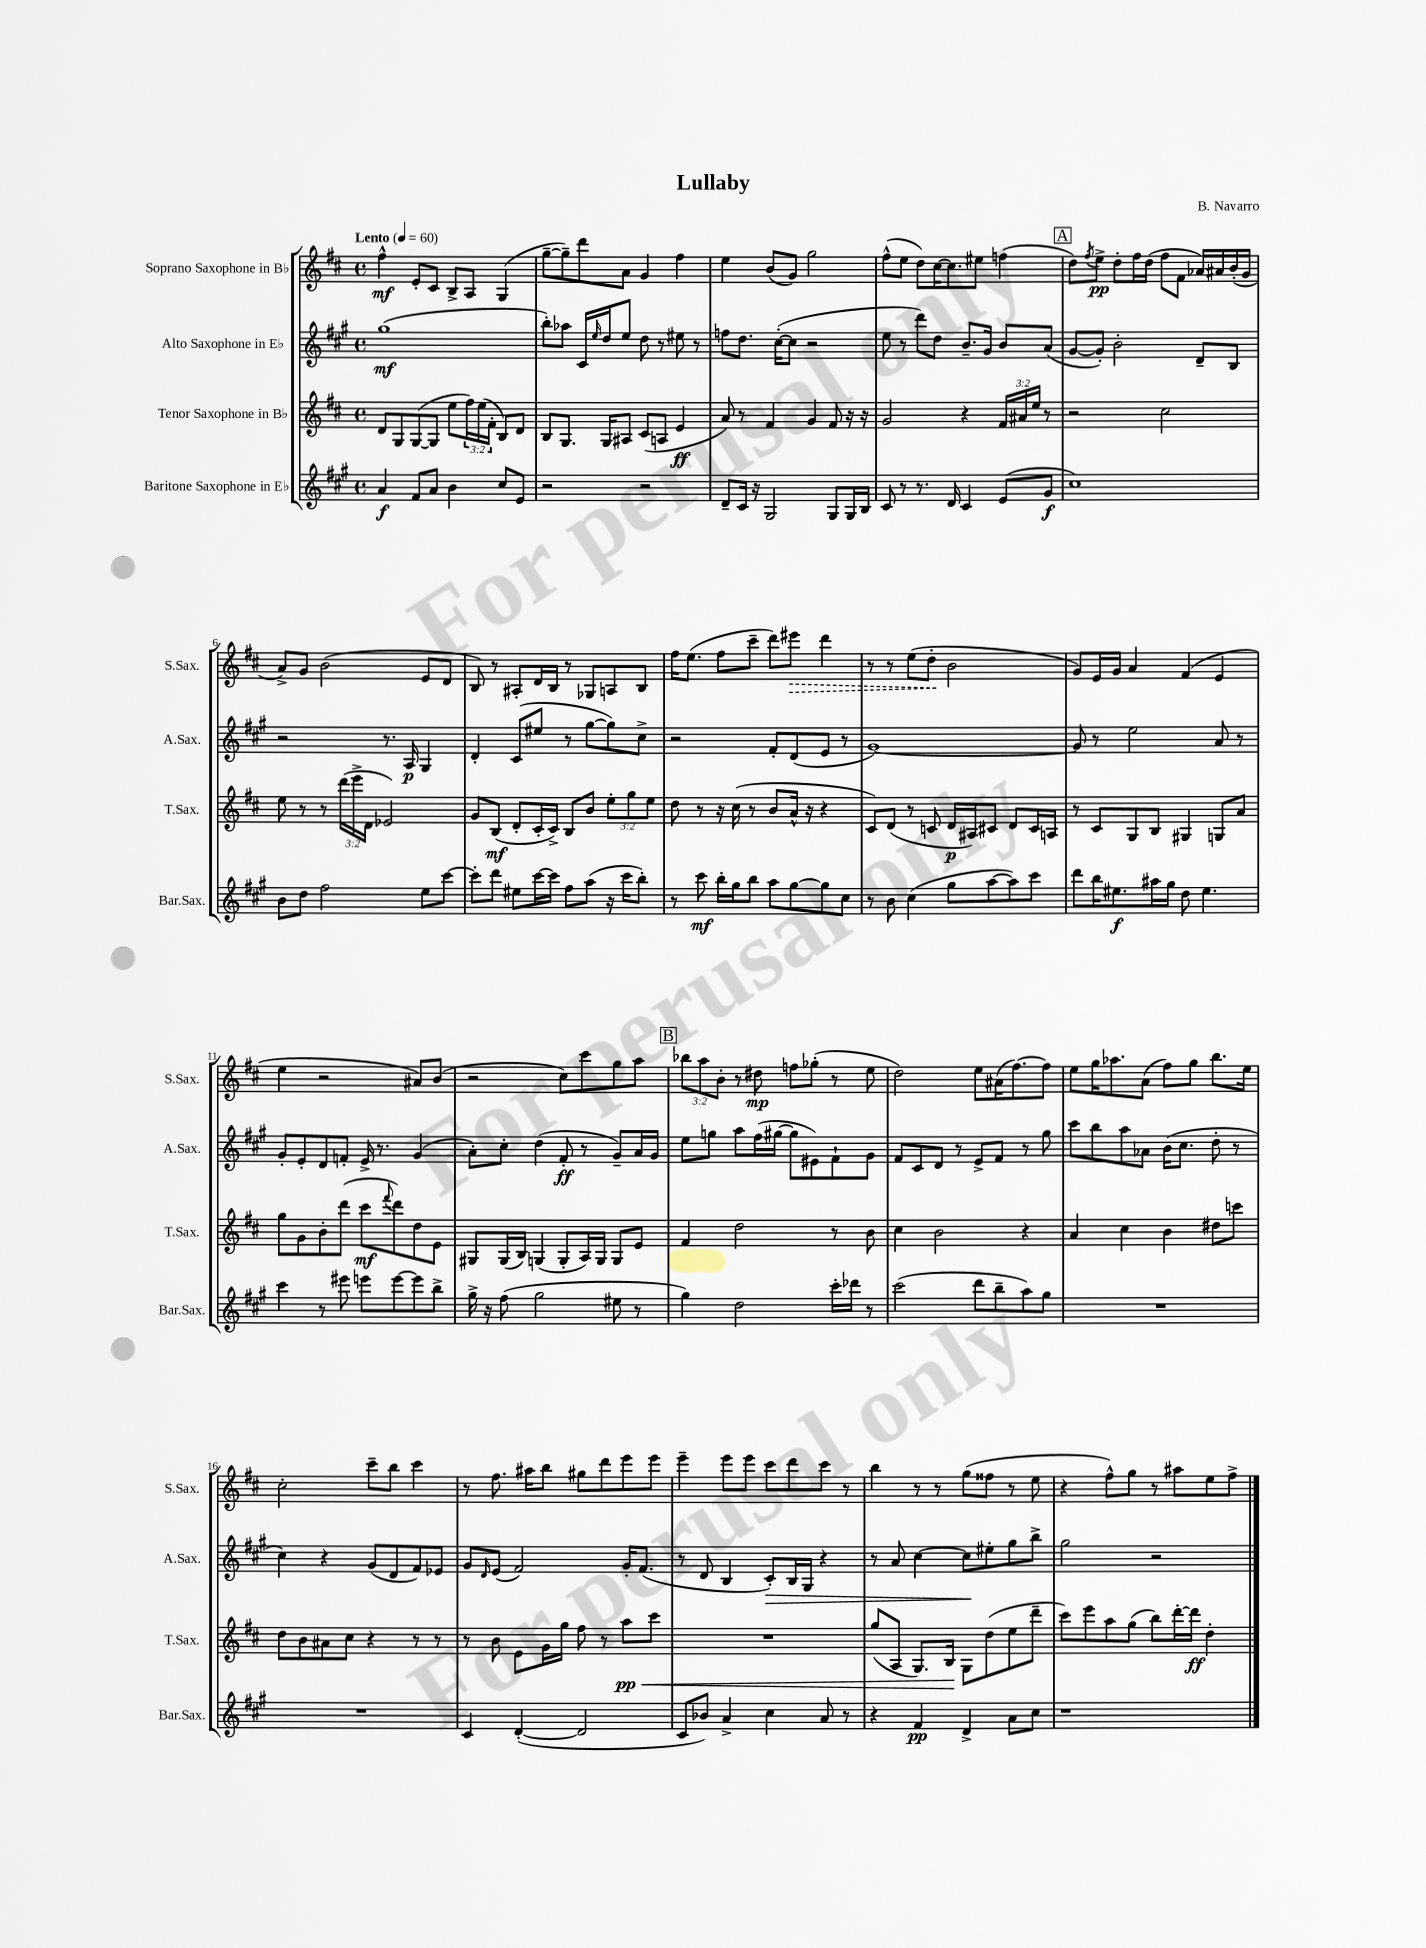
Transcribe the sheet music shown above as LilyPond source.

\header { title = "Lullaby" composer = "B. Navarro" }
<<
\new StaffGroup <<
\new Staff = "s0" \with { instrumentName = "Soprano Saxophone in Bb" shortInstrumentName = "S.Sax." } {
    \clef treble \key d \major \defaultTimeSignature \time 4/4 \override Staff.TupletNumber.text = #tuplet-number::calc-fraction-text \tempo "Lento" 4 = 60
    fis''4-^\mf e'8-. cis'8 b8-> a8 g4( |
    g''8~-- g''8--) d'''8 a'8 g'4 fis''4 |
    e''4 b'8( g'8) g''2 |
    fis''8-^( e''8 d''8) cis''16~ cis''8. eis''8 f''4( |
    \mark \markup { \box "A" } d''8) \acciaccatura { fis''8 } e''8->\pp d''8-. fis''16 d''16( fis''8 fis'8 aes'16) ais'16 b'16-.( g'16 |
    a'8->) g'8 b'2( e'8 d'8 |
    b8) r8 ais8-. d'16 b16 r8 ges8 a8 b8 |
    fis''16 e''8.( fis''8 cis'''8-- d'''8) \once \override Hairpin.style = #'dashed-line eis'''8\> d'''4 |
    r8 r8 e''8( d''8-.\! b'2 |
    g'8) e'16 g'16 a'4 fis'4( e'4 |
    e''4 r2 ais'8) b'8( |
    r2 cis''8) cis'''8 g''8 a''8 |
    \mark \markup { \box "B" } \tuplet 3/2 { bes''8 a''8 b'8-. } r8 dis''8\mp f''8 ges''8-.( r8 e''8 |
    d''2) e''8 ais'16( fis''8.~) fis''8 |
    e''8 g''16 aes''8. a'8( fis''8) g''8 b''8. e''16 |
    cis''2-. cis'''8-- b''8 cis'''4 |
    r8 fis''8. ais''16 b''8 gis''8 d'''8 e'''8 e'''8 |
    e'''4-- e'''8 e'''8 cis'''8 d'''8 cis'''8 r8 |
    b''4 r8 r8 g''8( fisis''8 r8 e''8 |
    r4 fis''8-^) g''8 r8 ais''8 e''8 fis''8-> \bar "|." |
}
\new Staff = "s1" \with { instrumentName = "Alto Saxophone in Eb" shortInstrumentName = "A.Sax." } {
    \clef treble \key a \major \defaultTimeSignature \time 4/4
    gis''1\mf( |
    b''8-.) aes''8 cis'16 \grace { e''16 } d''16 e''8 d''8 r8 eis''8 r8 |
    f''8 d''8. cis''16~-.( cis''8 r2 |
    e''8 r8 d'''8) d''8 b'8.-- gis'16 b'8 a'8( |
    \mark \markup { \box "A" } gis'8~ gis'8-.) b'2-. d'8-- b8 |
    r2 r8. a16\p gis4 |
    d'4-. cis'8( eis''8 r8 gis''8~ gis''8) cis''8-> |
    r2 fis'8-. d'8( e'8 r8 |
    gis'1~) |
    gis'8 r8 e''2 a'8 r8 |
    gis'8-. e'8-. d'8 f'8-. e'16-> r8. gis'4( |
    a'8-.) cis''8-. d''4( fis'8-.\ff r8 gis'8--) a'16 gis'16 |
    \mark \markup { \box "B" } e''8 g''8 a''8 fis''16( gis''16~ gis''8 eis'8) fis'8-! gis'8 |
    fis'8 cis'8 d'8 r8 e'8-> fis'8 r8 gis''8 |
    cis'''8 b''8 a''8 aes'8 b'16( cis''8. d''8-. r8 |
    cis''4) r4 gis'8( d'8 fis'8) ees'8 |
    gis'8 \grace { d'16 } e'8( fis'2) gis'16-. fis'8.( |
    r8 d'8 b4 cis'8-.\>) b16 gis16 r4 |
    r8 a'8 cis''4~ cis''8\! eis''8-. gis''8 b''8-> |
    gis''2 r2 \bar "|." |
}
\new Staff = "s2" \with { instrumentName = "Tenor Saxophone in Bb" shortInstrumentName = "T.Sax." } {
    \clef treble \key d \major \defaultTimeSignature \time 4/4 \override Staff.TupletNumber.text = #tuplet-number::calc-fraction-text
    d'8 g8 g8~( g8 e''8 \tuplet 3/2 { fis''16) e''16( fis'16-. } b8) d'8 |
    b8 g8. g16 ais8 cis'8( a8 e'4\ff |
    a'8) r8 fis'4 g'4 fis'8 r16 r16 |
    g'2 r4 \tuplet 3/2 { fis'16 ais'16 e''16 } r8 |
    \mark \markup { \box "A" } r2 cis''2 |
    e''8 r8 r8 \tuplet 3/2 { d'''16( e'''16-> d'16 } ees'2) |
    g'8 b8\mf( d'8-. cis'16-. cis'16->) b8 b'8 \tuplet 3/2 { e''8-. g''8 e''8 } |
    d''8 r8 r16 cis''16( r8 b'8 a'16-^ r16 r4 |
    cis'8) d'8( r8 c'8 d'16\p ais16) cis'8 d'8 cis'16 a16 |
    r8 cis'8 g8 b8 gis4 g8 a'8 |
    g''8 g'8 b'8-. d'''8( cis'''8\mf \appoggiatura { fis'''8 } d'''8) d''8 e'8 |
    gis8 gis16( b16) g4( g8-. a16) g16 g8 e'8 |
    \mark \markup { \box "B" } fis'4 d''2 r8 b'8 |
    cis''4 b'2 r4 |
    a'4 cis''4 b'4 dis''8 c'''8 |
    d''8 b'8 ais'8 cis''8 r4 r8 r8 |
    r8 b'8 e'8 g'16 g''16 fis''8 r8 a''8\pp\< cis'''8 |
    R1 |
    g''8( a8 g8.) b16\! g8 d''8( e''8 d'''8-- |
    cis'''8) e'''8 a''8 g''8( b''8) d'''16~-. d'''16\ff d''4-. \bar "|." |
}
\new Staff = "s3" \with { instrumentName = "Baritone Saxophone in Eb" shortInstrumentName = "Bar.Sax." } {
    \clef treble \key a \major \defaultTimeSignature \time 4/4
    a'4\f fis'8 a'8 b'4 cis''8 e'8 |
    r2 r2 |
    d'8-- cis'16 r16 gis2 gis8 gis16 b16 |
    cis'8 r8 r8. d'16 cis'4 e'8( gis'8\f |
    \mark \markup { \box "A" } cis''1) |
    b'8 d''8 fis''2 e''8 cis'''8~ |
    cis'''8-. d'''8 eis''8 cis'''16~ cis'''16 fis''8 a''8( r16 cis'''16 b''8-.) |
    r8 cis'''8\mf b''16-. gis''16 b''8 a''8 gis''8~ gis''8 cis''8 |
    r8 b'8 cis''4( gis''8 a''8~ a''8) cis'''8 |
    d'''8 b''16 eis''8.\f ais''16 gis''16 d''8 eis''4. |
    cis'''4 r8 eis'''8 e'''8 e'''8~ e'''8 b''8-> |
    gis''16-> r16 fis''8( gis''2 eis''8 r8 |
    \mark \markup { \box "B" } gis''4) d''2 cis'''16-. des'''16 r8 |
    cis'''2( d'''8 b''8-- a''8) gis''8 |
    R1 |
    R1 |
    cis'4 d'4~-.( d'2 |
    cis'8 bes'8) a'4-> cis''4 a'8 r8 |
    r4 fis'4\pp d'4-> a'8 cis''8 |
    r1 \bar "|." |
}
>>
>>
